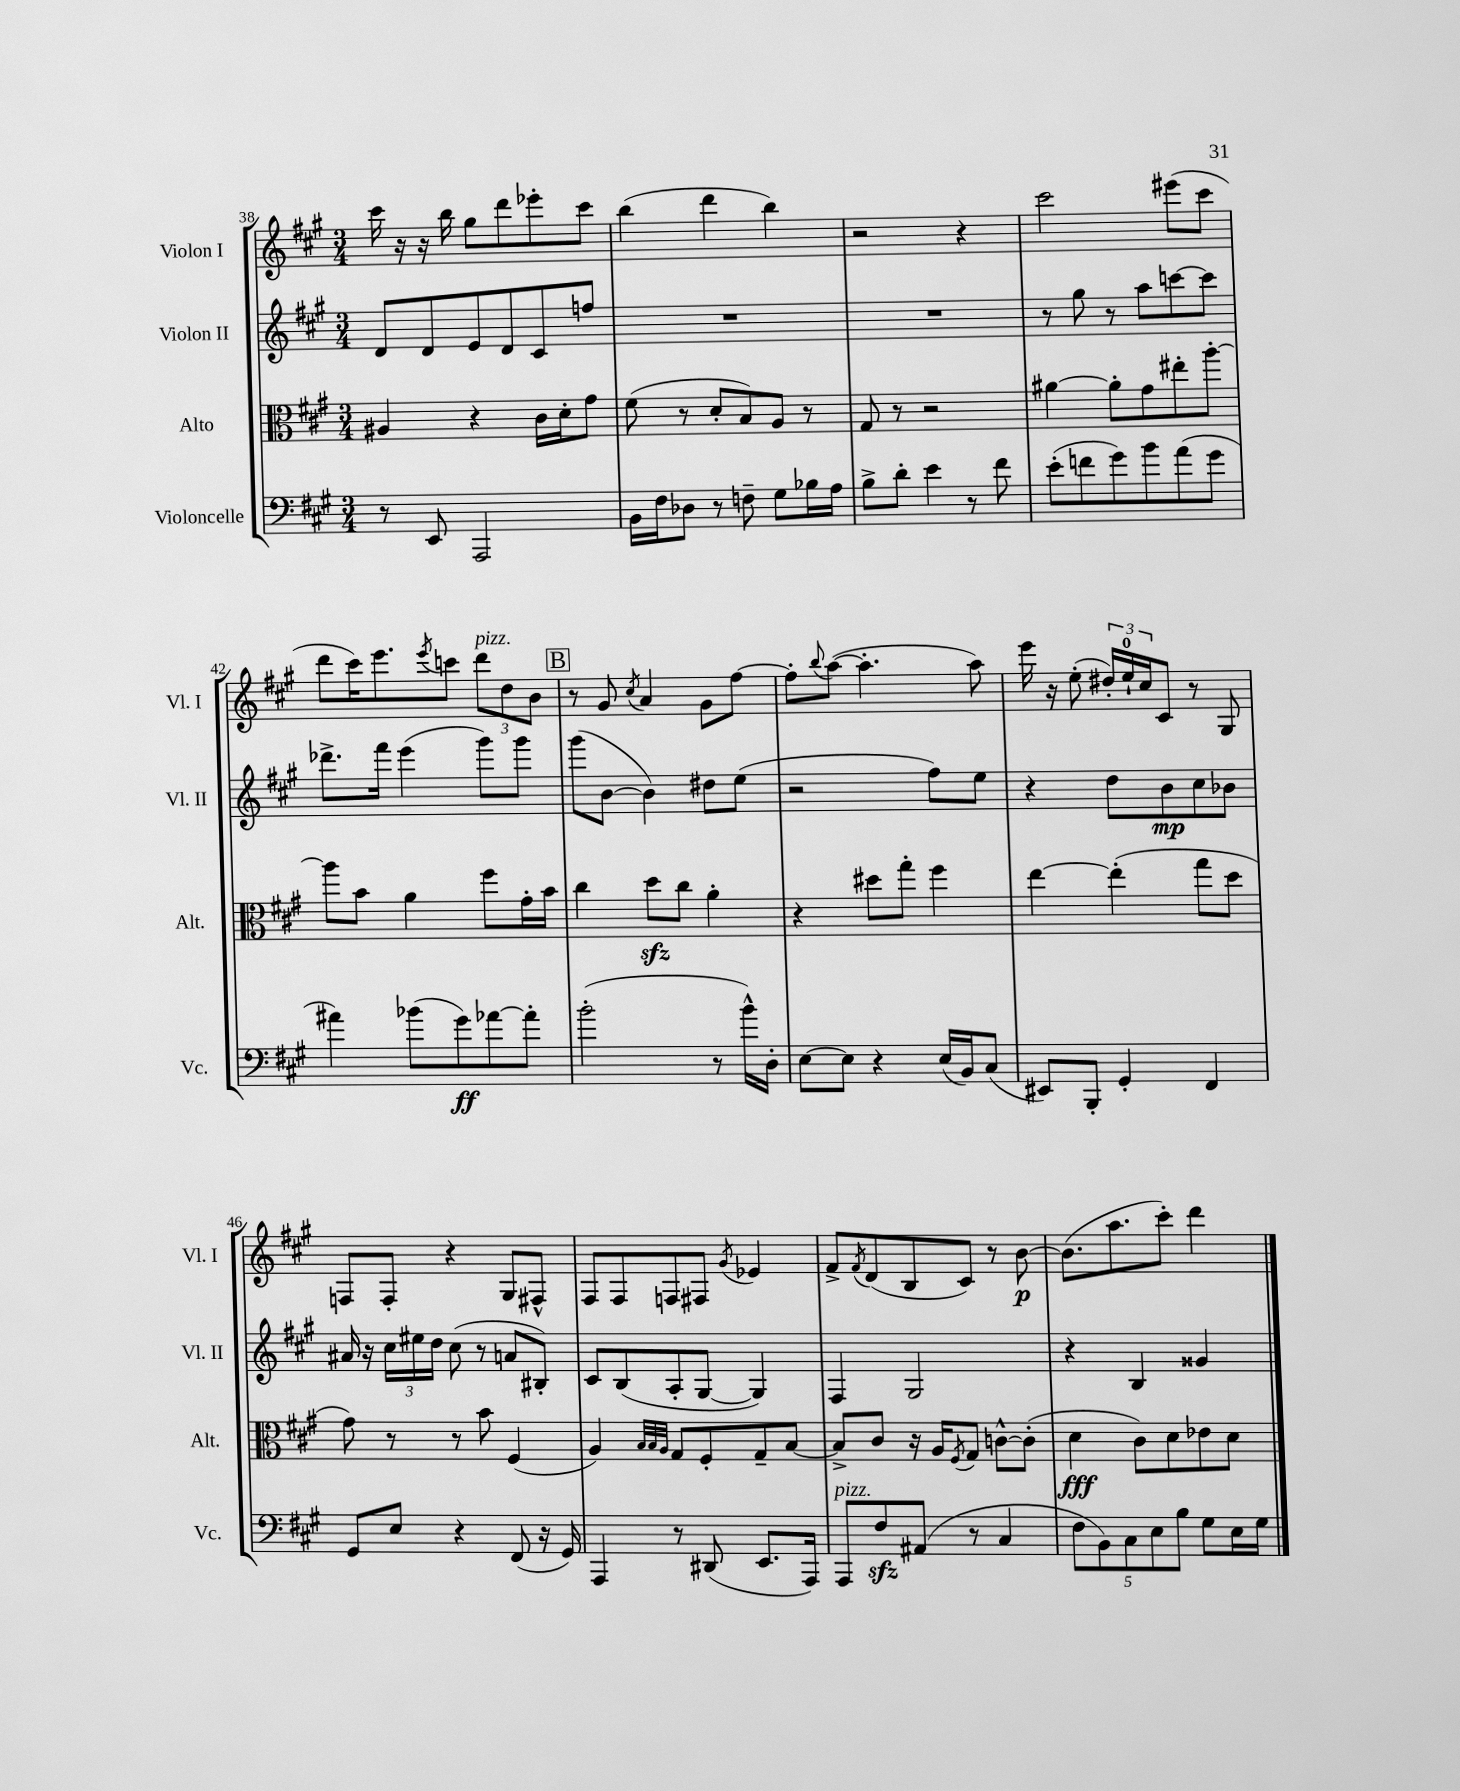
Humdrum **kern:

**kern	**kern	**kern	**kern
*staff4	*staff3	*staff2	*staff1
*clefF4	*clefC3	*clefG2	*clefG2
*k[f#c#g#]	*k[f#c#g#]	*k[f#c#g#]	*k[f#c#g#]
*M3/4	*M3/4	*M3/4	*M3/4
8r	4A#	8d	16ccc#
.	.	.	16r
8EE	.	8d	16r
.	.	.	16bb
2AAA	4r	8e	8gg#
.	.	8d	8ddd
.	16c#	8c#	8eee-'
.	16d'	.	.
.	8g#	8ff	8ccc#
=	=	=	=
16BB	(8f#	2.r	(4bb
16F#	.	.	.
8D-	8r	.	.
8r	8d'	.	4ddd
8F~	8B)	.	.
8G#	8A	.	4bb)
16B-	8r	.	.
16A	.	.	.
=	=	=	=
8B^	8G#	2.r	2r
8d'	8r	.	.
4e	2r	.	.
8r	.	.	4r
8f#	.	.	.
=	=	=	=
(8e'	[4a#	8r	2ccc#
8f	.	8gg#	.
8g#)	8a#']	8r	.
8b	8g#	8aa	.
(8a	8ee#'	[8ccc	(8eee#
8g#	[8aa'	8ccc]	8ccc#
=	=	=	=
4a#)	8aa]	8.ddd-^	8ddd
.	8b	.	16ccc#)
.	.	16fff#	8.eee
(8b-	4a	(4eee	.
.	.	.	8qeee
8g#)	.	.	8ccc
[8a-	8ff#	8ggg#)	12ddd
.	.	.	12dd
8a-']	16g#'	8ggg#	.
.	.	.	12b
.	16b	.	.
=	=	=	=
(2b'	4cc#	(8ggg#	8r
.	.	[8b	8g#
.	.	.	8qcc#
.	8dd	4b])	4a
.	8cc#	.	.
8r	4a'	8dd#	8g#
16b^^)	.	(8ee	[8ff#
16D'	.	.	.
=	=	=	=
[8E	4r	2r	8ff#']
.	.	.	8qqbb
8E]	.	.	([8aa
4r	8dd#	.	4.aa']
.	8gg#'	.	.
(16E	4ff#	8ff#)	.
16BB)	.	.	.
(8C#	.	8ee	8aa)
=	=	=	=
8EE#)	[4ee	4r	16eee
.	.	.	16r
8BBB'	.	.	(8ee'
4GG#'	(4ee']	8dd	24dd#')
.	.	.	24ee`
.	.	.	24cc#
.	.	8b	8c#
4FF#	8gg#	8cc#	8r
.	8dd	8b-	8G#
=	=	=	=
8GG#	8g#)	16a#	8F
.	.	16r	.
8E	8r	24cc#	8F'
.	.	24ee#	.
.	.	24dd	.
4r	8r	(8cc#	4r
.	8b	8r	.
(8FF#	(4F#	8a	8G#
16r	.	8B#')	8F#^^
16GG#)	.	.	.
=	=	=	=
4AAA	4A)	8c#	8F#
.	.	(8B	8F#
.	32qqB	.	.
.	32qqB	.	.
.	32qqA	.	.
8r	8G#	8A'	8F
(8DD#	8F#'	[8G#	8F#
.	.	.	8qg#
8.EE	8G#~	4G#])	4e-
.	[8B	.	.
16AAA)	.	.	.
=	=	=	=
8AAA	8B^]	4F#	8f#^
.	.	.	8qf#
8F#	8c#	.	(8d
(8AA#	16r	2G#	8B
.	16A	.	.
.	8qF#	.	.
8r	8G#	.	8c#)
4C#	[8c^^	.	8r
.	(8c']	.	[8b
=	=	=	=
10F#	4d	4r	(8.b]
10BB)	.	.	.
.	.	.	8.aa
10C#	.	.	.
.	8c#)	4B	.
10E	.	.	.
.	8d	.	8ccc#')
10B	.	.	.
8G#	8e-	4g##	4ddd
16E	8d	.	.
16G#	.	.	.
==	==	==	==
*-	*-	*-	*-
